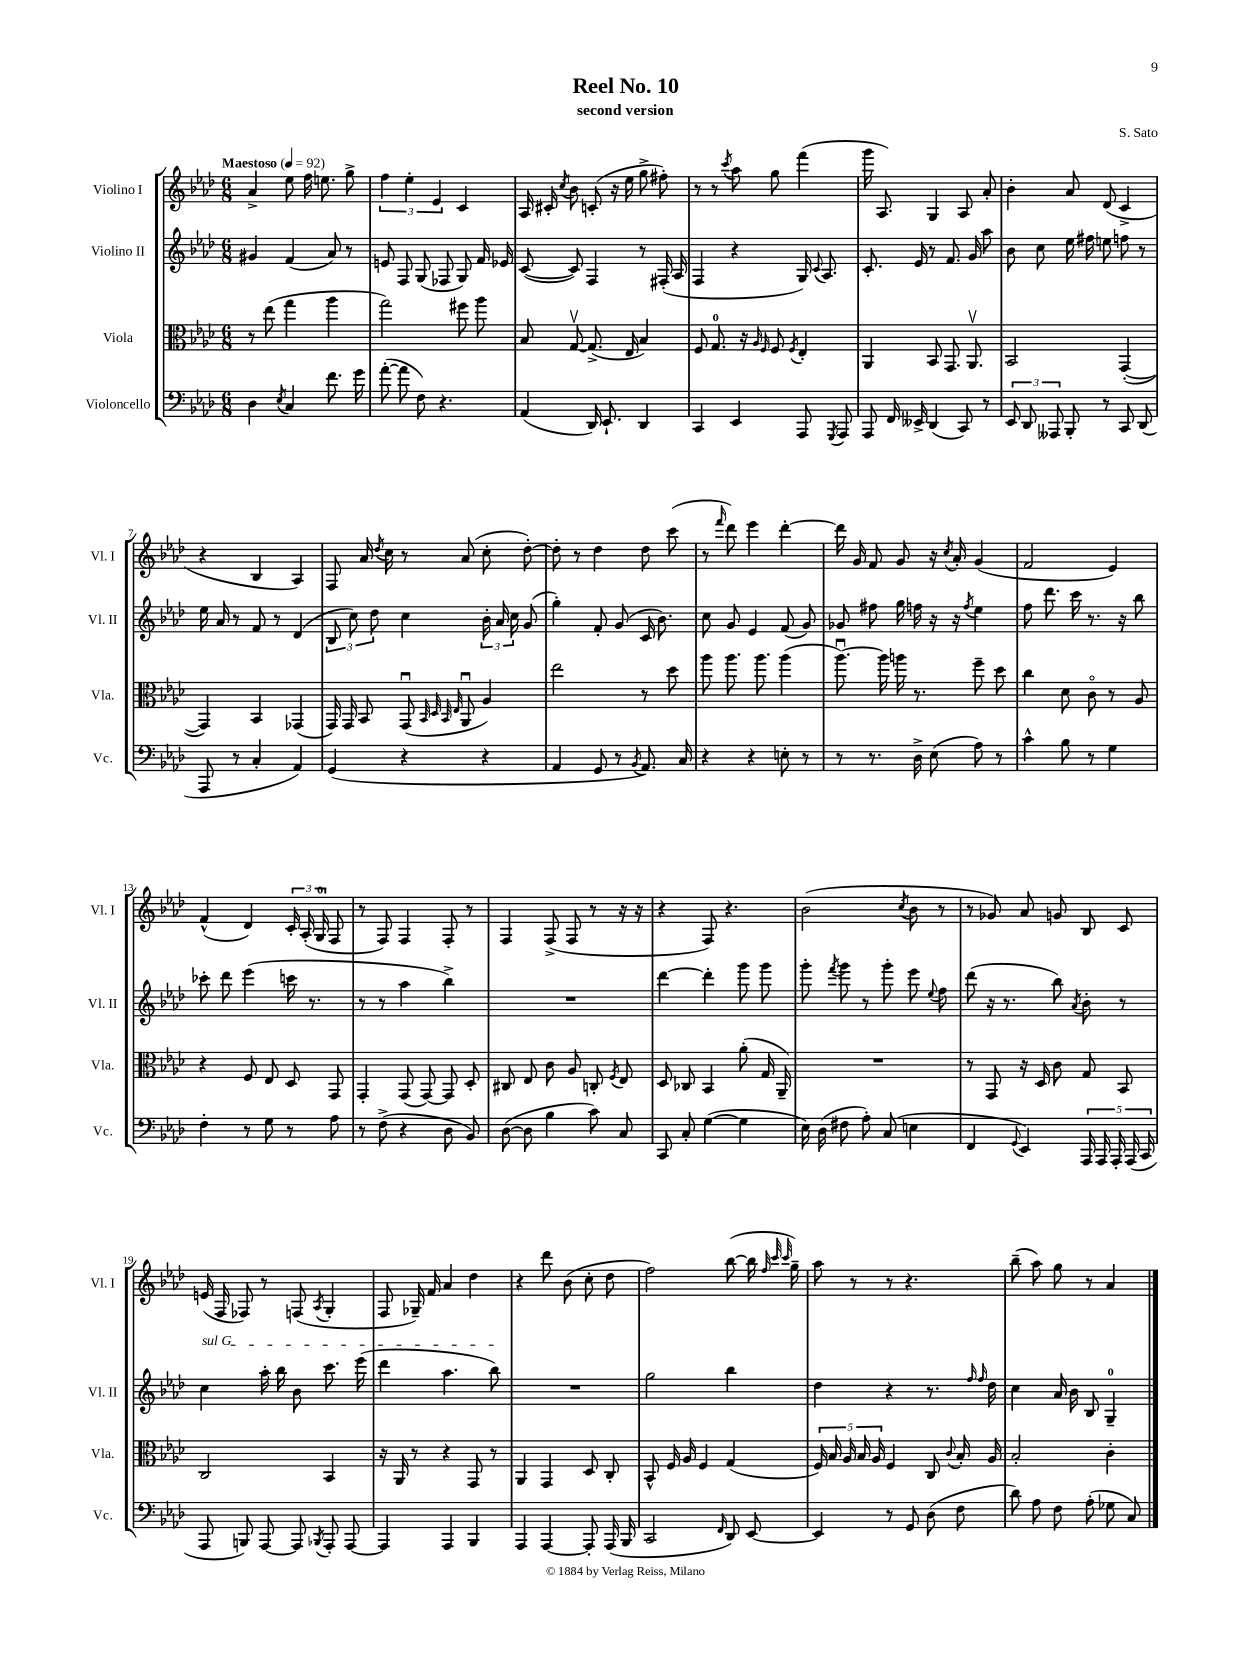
\header { title = "Reel No. 10" composer = "S. Sato" subtitle = "second version" }
<<
\new StaffGroup <<
\new Staff = "s0" \with { instrumentName = "Violino I" shortInstrumentName = "Vl. I" } {
    \clef treble \key aes \major \numericTimeSignature \time 6/8 \tempo "Maestoso" 4 = 92
    \autoBeamOff aes'4-> ees''8 f''16 e''8. g''8-> |
    \tuplet 3/2 { f''4 ees''4-. ees'4 } c'4 |
    aes16 cis'16-. \acciaccatura { c''8 } bes'8 c'8-.( r16 ees''16 g''8-> fis''8-.) |
    r8 r8 \acciaccatura { c'''8 } aes''8 g''8 f'''4( |
    g'''16 aes8.) g4 aes8 aes'8-. |
    bes'4-. aes'8 des'8( c'4-> |
    r4 bes4 aes4) |
    f8 aes'16 \acciaccatura { des''8 } c''16 r8 aes'8( c''8-. des''8~-.) |
    des''8-. r8 des''4 des''8 c'''8( |
    r8 \grace { f'''16 } des'''8) ees'''4 des'''4~-. |
    des'''16 g'16 f'8 g'8 r16 \acciaccatura { c''8 } aes'16-. g'4( |
    f'2 ees'4) |
    f'4-^( des'4) \tuplet 3/2 { c'16-. aes16-.( g16-0 } f8 |
    r8 f8) f4 f8-. r8 |
    f4 f8->( f8 r8 r16 r16 |
    r4 f8) r4. |
    bes'2( \acciaccatura { c''8 } bes'8 r8 |
    r8 ges'8) aes'8 g'8 bes8 c'8 |
    e'16( f16 fes8) r8 f8( \acciaccatura { aes8 } g4-. |
    f8 ges16--) f'16 aes'4 des''4 |
    r4 des'''8 bes'8( c''8-. des''8 |
    f''2) bes''8~( bes''16 \grace { f''32 c'''32 c'''32 } g''16--) |
    aes''8 r8 r8 r4. |
    bes''8--( aes''8) g''8 r8 aes'4 \bar "|." |
}
\new Staff = "s1" \with { instrumentName = "Violino II" shortInstrumentName = "Vl. II" } {
    \clef treble \key aes \major \numericTimeSignature \time 6/8
    \autoBeamOff gis'4 f'4( aes'8) r8 |
    e'8 f8 g8( fes8 g8) f'16 ees'16 |
    c'8~( c'8) f4 r8 fis16-.( aes16 |
    f4 r4 g16) \appoggiatura { c'8 } aes8. |
    c'8.-. ees'16 r8 f'8. g'16 aes''8 |
    bes'8 c''8 ees''16 fis''16 e''8 f''8 r8 |
    ees''16 aes'16 r8 f'8 r8 des'4( |
    \tuplet 3/2 { bes8 c''8) des''8 } c''4 \tuplet 3/2 { bes'16-. aes'16 c''16 } g'8( |
    g''4-.) f'8-. g'8( c'16 bes'8.) |
    c''8 g'8 ees'4 f'8( g'8) |
    ges'8 fis''8 g''16 f''16 r16 r16 \acciaccatura { f''8 } ees''4 |
    f''8 des'''8. c'''16 r8. r16 bes''8 |
    ces'''8-. des'''8 ees'''4( c'''16 r8. |
    r8 r8 aes''4 bes''4->) |
    R2. |
    des'''4~ des'''4-. g'''8 g'''8 |
    g'''8-. \acciaccatura { f'''8 } g'''8 r8 g'''8-. ees'''8 \appoggiatura { ees''8 } f''8 |
    des'''8( r16 r8. bes''8) \acciaccatura { aes'8 } bes'8-. r8 |
    \once \override TextSpanner.bound-details.left.text = \markup { \italic "sul G" } c''4\startTextSpan aes''16-. bes''16 bes'8 c'''8. ees'''16( |
    des'''4 aes''4. bes''8\stopTextSpan) |
    R2. |
    g''2 bes''4 |
    des''4 r4 r8. \grace { f''16 f''16 } des''16 |
    c''4 aes'16 bes'16 bes8 g4-0-- \bar "|." |
}
\new Staff = "s2" \with { instrumentName = "Viola" shortInstrumentName = "Vla." } {
    \clef alto \key aes \major \numericTimeSignature \time 6/8
    \autoBeamOff r8 ees''8( g''4 aes''4 |
    g''2) fis''8 aes''8 |
    bes8 g8~\upbow g8.->( ees16 bes4) |
    f8 g8.-0 r16 \grace { aes16 f16 } f8 \acciaccatura { f8 } ees4-. |
    aes,4 bes,8 g,8. aes,8.\upbow |
    bes,2 g,4~-.( |
    g,4) bes,4 ges,4( |
    g,16) g,16 bes,8 g,8\downbow( \grace { bes,32 des32 bes,32 ees32 } aes,8\downbow aes4) |
    ees''2 r8 des''8 |
    aes''8 aes''8. aes''8. aes''4( |
    aes''8.~\downbow) aes''16 a''16 r8. f''8-- des''8 |
    c''4 des'8 c'8\flageolet r8 aes8 |
    r4 f8 ees8 des8 g,8 |
    g,4-. g,8( g,8~) g,8 des8-. |
    cis8 ees8 c'8 aes8 c8-. \acciaccatura { f8 } ees8 |
    des8 ces8 bes,4 aes'8-.( g16 aes,16--) |
    R2. |
    r8 g,8 r16 des16 c'8 g8 bes,8 |
    c2 bes,4 |
    r16 aes,16 r8 r4 g,8 r8 |
    aes,4 g,4 des8 c8-. |
    bes,8-^ f16 aes16 f4 g4( |
    \tuplet 5/4 { f16) bes16 aes16 bes16 aes16 } f4 c8 \appoggiatura { c'8 } bes16-. aes16 |
    bes2-. c'4-. \bar "|." |
}
\new Staff = "s3" \with { instrumentName = "Violoncello" shortInstrumentName = "Vc." } {
    \clef bass \key aes \major \numericTimeSignature \time 6/8
    \autoBeamOff des4 \acciaccatura { ees8 } c4 f'8. g'16 |
    aes'8~-.( aes'8 f8) r4. |
    aes,4( des,16) ees,8.-! des,4 |
    c,4 ees,4 aes,,8 \acciaccatura { g,,8 } aes,,8 |
    aes,,8 f,16 eeses,16-> des,4( c,8) r8 |
    \tuplet 3/2 { ees,8 des,8 aeses,,8 } bes,,8-. r8 c,8 des,8( |
    aes,,8 r8 c4-. aes,4) |
    g,4( r4 r4 |
    aes,4 g,8 r8 \acciaccatura { bes,8 } aes,8.) c16 |
    r4 r4 e8-. r8 |
    r8 r8. des16-> ees8( aes8) r8 |
    c'4-^ bes8 r8 g4 |
    f4-. r8 g8 r8 aes8 |
    r8 f8->( r4 des8 bes,8) |
    des8~( des8 bes4 c'8) c8 |
    c,8 c8-. g4~( g4 |
    ees16) des16( fis8 aes8-.) c8( e4 |
    f,4 \appoggiatura { g,8 } ees,4) \tuplet 5/4 { aes,,16 aes,,16 aes,,16-. aes,,16( c,16 } |
    aes,,8 b,,8) aes,,8~ aes,,8 \acciaccatura { bes,,8 } aes,,8-. aes,,8~ |
    aes,,4 aes,,4 bes,,4 |
    aes,,4 aes,,4~ aes,,8-. aes,,16( bes,,16 |
    c,2 \grace { f,16 } des,8) ees,8~ |
    ees,4 r8 g,8 des8( f8 |
    des'8) aes8 f8 aes8-.( ges8 c8) \bar "|." |
}
>>
>>
